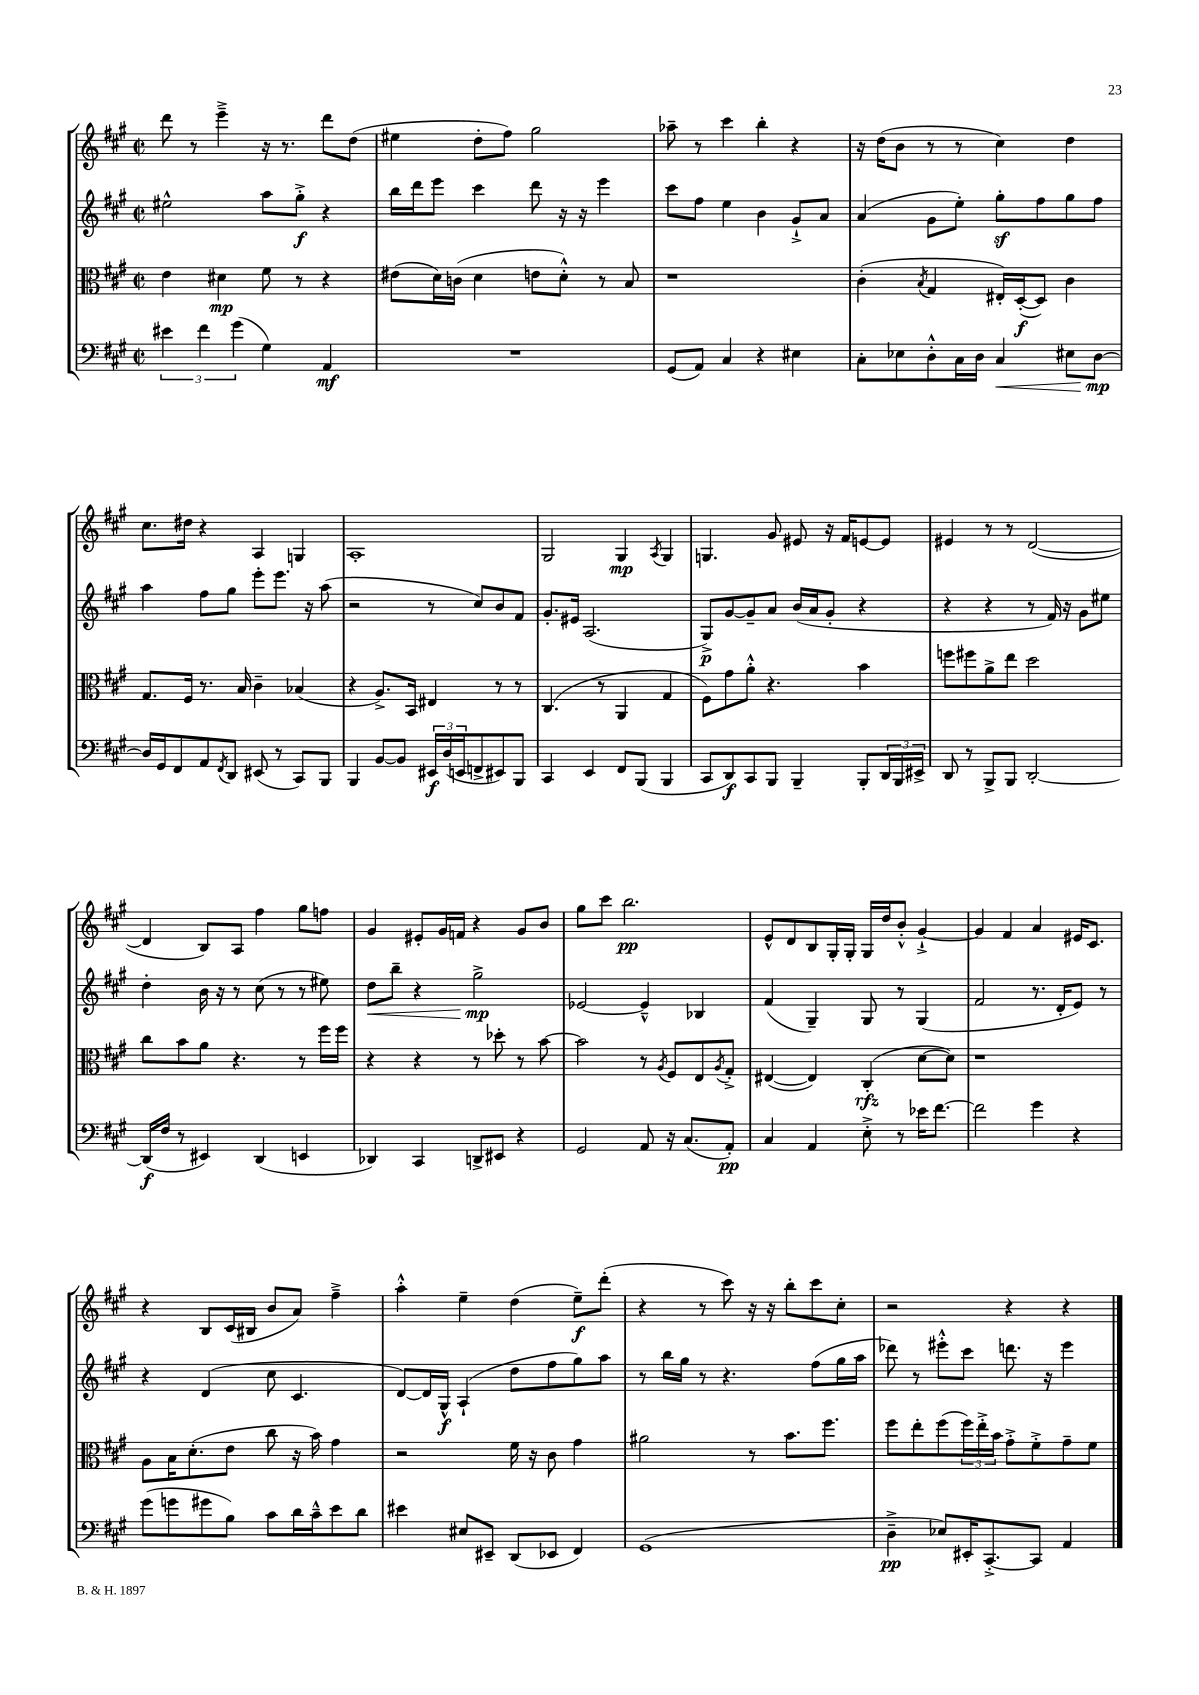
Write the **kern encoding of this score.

**kern	**dynam	**kern	**dynam	**kern	**dynam	**kern	**dynam
*part4	*part4	*part3	*part3	*part2	*part2	*part1	*part1
*staff4	*staff4	*staff3	*staff3	*staff2	*staff2	*staff1	*staff1
*clefF4	*	*clefC3	*	*clefG2	*	*clefG2	*
*k[f#c#g#]	*	*k[f#c#g#]	*	*k[f#c#g#]	*	*k[f#c#g#]	*
*M2/2	*	*M2/2	*	*M2/2	*	*M2/2	*
*met(c|)	*	*met(c|)	*	*met(c|)	*	*met(c|)	*
=14	=14	=14	=14	=14	=14	=14	=14
6e#X\	.	4e\	.	2ee#X^^\	.	8ddd\	.
.	.	.	.	.	.	8r	.
6f#\	.	.	.	.	.	.	.
.	.	4d#X\	mp	.	.	4eee~^\	.
(6g#\	.	.	.	.	.	.	.
4G#\)	.	8f#\	.	8aa\L	.	16r	.
.	.	.	.	.	.	8.r	.
.	.	8r	.	8gg#'^\J	f	.	.
4AA/	mf	4r	.	4r	.	8ddd\L	.
.	.	.	.	.	.	(8dd\J	.
=15	=15	=15	=15	=15	=15	=15	=15
1r	.	(8e#X\L	.	16bb\LL	.	4ee#X\	.
.	.	.	.	16ddd\J	.	.	.
.	.	16d\L)	.	8eee\J	.	.	.
.	.	(16cn\JJ	.	.	.	.	.
.	.	4d\	.	4ccc#\	.	8dd'\L	.
.	.	.	.	.	.	8ff#\J)	.
.	.	8en\L	.	8ddd\	.	2gg#\	.
.	.	8d'^^\J)	.	16r	.	.	.
.	.	.	.	16r	.	.	.
.	.	8r	.	4eee\	.	.	.
.	.	8B/	.	.	.	.	.
=16	=16	=16	=16	=16	=16	=16	=16
(8GG#/L	.	1r	.	8ccc#\L	.	8aa-X~\	.
8AA/J)	.	.	.	8ff#\J	.	8r	.
4C#/	.	.	.	4ee\	.	4ccc#\	.
4r	.	.	.	4b\	.	4bb'\	.
4E#X\	.	.	.	8g#`^/L	.	4r	.
.	.	.	.	8a/J	.	.	.
=17	=17	=17	=17	=17	=17	=17	=17
8C#'\L	.	(4c#'\	.	(4a/	.	16r	.
.	.	.	.	.	.	(16dd\KL	.
8E-X\	.	.	.	.	.	8b\J	.
.	.	8qB/	.	.	.	.	.
8D'^^\	.	4G#/	.	8g#\L	.	8r	.
16C#\L	.	.	.	8ee'\J)	.	8r	.
16D\JJ	.	.	.	.	.	.	.
!	!LO:HP:b	!	!	!	!	!	!
4C#/	<	16E#X'/LL)	.	8gg#z'\L	.	4cc#\)	.
.	.	([16D'/J	f	.	.	.	.
.	.	8D/J])	.	8ff#\	.	.	.
8E#X\L	.	4c#\	.	8gg#\	.	4dd\	.
[8D\J	mp	.	.	8ff#\J	.	.	.
.	[	.	.	.	.	.	.
!!LO:LB:g=z
=18	=18	=18	=18	=18	=18	=18	=18
16D/LL]	.	8.G#/L	.	4aa\	.	8.cc#\L	.
16GG#/J	.	.	.	.	.	.	.
8FF#/	.	.	.	.	.	.	.
.	.	16F#/Jk	.	.	.	16dd#X\Jk	.
8AA/	.	8.r	.	8ff#\L	.	4r	.
8qFF#/	.	.	.	.	.	.	.
8DD/J	.	.	.	8gg#\J	.	.	.
.	.	16B/	.	.	.	.	.
(8EE#X/	.	4c#~\	.	8eee'\L	.	4A/	.
8r	.	.	.	8.eee\J	.	.	.
8CC#/L)	.	(4B-X/	.	.	.	4Gn/	.
.	.	.	.	16r	.	.	.
8BBB/J	.	.	.	(8aa\	.	.	.
=19	=19	=19	=19	=19	=19	=19	=19
4BBB/	.	4r	.	2r	.	1A'	.
[8BB/L	.	8.A^/L)	.	.	.	.	.
8BB/J]	.	.	.	.	.	.	.
.	.	16BB/Jk	.	.	.	.	.
24EE#X/LL	f	4E#X/	.	8r	.	.	.
(24D/	.	.	.	.	.	.	.
24EEn/J	.	.	.	.	.	.	.
8FFn^/	.	.	.	8cc#/L)	.	.	.
8EE#X/)	.	8r	.	8b/	.	.	.
8BBB/J	.	8r	.	8f#/J	.	.	.
=20	=20	=20	=20	=20	=20	=20	=20
4CC#/	.	(4.C#/	.	8.g#'/L	.	2G#/	.
.	.	.	.	16e#X/Jk	.	.	.
4EE/	.	.	.	(2.A/	.	.	.
.	.	8r	.	.	.	.	.
8FF#/L	.	4AA/	.	.	.	4G#/	mp
(8BBB/J	.	.	.	.	.	.	.
.	.	.	.	.	.	8qA/	.
4BBB/	.	4G#/	.	.	.	4G#/	.
=21	=21	=21	=21	=21	=21	=21	=21
8CC#/L	.	8F#\L)	.	8G#^/L)	p	4.Gn/	.
8DD/)	f	8g#\	.	[8g#/	.	.	.
8CC#/	.	8a'^^\J	.	8g#~/]	.	.	.
8BBB/J	.	4.r	.	8a/J	.	8g#/	.
4BBB~/	.	.	.	(16b/LL	.	8e#X/	.
.	.	.	.	16a/J	.	.	.
.	.	.	.	8g#'/J	.	16r	.
.	.	.	.	.	.	16f#/KL	.
8BBB'/L	.	4b\	.	4r	.	[8en/	.
24DD/L	.	.	.	.	.	8e/J]	.
24BBB/	.	.	.	.	.	.	.
24EE#X^/JJ	.	.	.	.	.	.	.
=22	=22	=22	=22	=22	=22	=22	=22
8DD/	.	8ffn\L	.	4r	.	4e#X/	.
8r	.	8ff#X\	.	.	.	.	.
8BBB^/L	.	8a^\	.	4r	.	8r	.
8BBB/J	.	8ee\J	.	.	.	8r	.
[2DD'/	.	2dd\	.	8r	.	([2d/	.
.	.	.	.	16f#/)	.	.	.
.	.	.	.	16r	.	.	.
.	.	.	.	8g#\L	.	.	.
.	.	.	.	8ee#X\J	.	.	.
!!LO:LB:g=z
=23	=23	=23	=23	=23	=23	=23	=23
(16DD/LL]	f	8cc#\L	.	4dd'\	.	4d/]	.
16F#/JJ	.	.	.	.	.	.	.
8r	.	8b\	.	.	.	.	.
4EE#X/)	.	8a\J	.	16b\	.	8B/L)	.
.	.	.	.	16r	.	.	.
.	.	4.r	.	8r	.	8A/J	.
(4DD/	.	.	.	(8cc#\	.	4ff#\	.
.	.	.	.	8r	.	.	.
4EEn/	.	8r	.	8r	.	8gg#\L	.
.	.	16ff#\LL	.	8ee#X\)	.	8ffn\J	.
.	.	16ff#\JJ	.	.	.	.	.
=24	=24	=24	=24	=24	=24	=24	=24
!	!	!	!	!	!LO:HP:b	!	!
4DD-X/)	.	4r	.	8dd\L	<	4g#/	.
.	.	.	.	8bb~\J	.	.	.
4CC#/	.	4r	.	4r	.	8e#X'/L	.
.	.	.	.	.	.	16g#/L	.
.	.	.	.	.	.	16fn/JJ	.
8DDn^/L	.	8r	.	2gg#^\	mp	4r	.
8EE#X/J	.	8dd-X'\	.	.	.	.	.
4r	.	8r	.	.	.	8g#/L	.
.	.	[8b\	.	.	.	8b/J	.
.	.	.	.	.	[	.	.
=25	=25	=25	=25	=25	=25	=25	=25
2GG#/	.	2b\]	.	[2e-X/	.	8gg#\L	.
.	.	.	.	.	.	8ccc#\J	.
.	.	.	.	.	.	2.bb\	pp
8AA/	.	8r	.	4e-~^^/]	.	.	.
.	.	8qA/	.	.	.	.	.
16r	.	8F#/L	.	.	.	.	.
(8.C#/L	.	.	.	.	.	.	.
.	.	8E/	.	4B-X/	.	.	.
.	.	8qA/	.	.	.	.	.
8AA'/J)	pp	8G#'^/J	.	.	.	.	.
=26	=26	=26	=26	=26	=26	=26	=26
4C#/	.	([4E#X/	.	(4f#/	.	8e^^/L	.
.	.	.	.	.	.	8d/	.
4AA/	.	4E#/])	.	4G#~/)	.	8B/	.
.	.	.	.	.	.	16G#'/L	.
.	.	.	.	.	.	16G#'/JJ	.
8E'^\	.	(4C#'/	rfz	8G#/	.	16G#/LL	.
.	.	.	.	.	.	16dd/J	.
8r	.	.	.	8r	.	8b'^^/J	.
16e-X\KL	.	[8d\L	.	(4G#/	.	[4g#`^/	.
[8.f#\J	.	.	.	.	.	.	.
.	.	8d\J])	.	.	.	.	.
=27	=27	=27	=27	=27	=27	=27	=27
2f#\]	.	1r	.	2f#/	.	4g#/]	.
.	.	.	.	.	.	4f#/	.
4g#\	.	.	.	8.r	.	4a/	.
.	.	.	.	16d'/KL	.	.	.
4r	.	.	.	8e/J)	.	16e#X/KL	.
.	.	.	.	.	.	8.c#/J	.
.	.	.	.	8r	.	.	.
!!LO:LB:g=z
=28	=28	=28	=28	=28	=28	=28	=28
(8g#\L	.	8A\L	.	4r	.	4r	.
8gn\	.	16B\K	.	.	.	.	.
.	.	(8.d'\	.	.	.	.	.
8g#X\	.	.	.	(4d/	.	8B/L	.
8B\J)	.	8e\J	.	.	.	(16c#/L	.
.	.	.	.	.	.	16B#X/JJ	.
8c#\L	.	8cc#\	.	8cc#\	.	8b/L	.
16d\L	.	16r	.	4.c#/	.	8a/J)	.
16c#~^^\J	.	16b\)	.	.	.	.	.
8e\	.	4g#\	.	.	.	4ff#~^\	.
8d\J	.	.	.	.	.	.	.
=29	=29	=29	=29	=29	=29	=29	=29
4e#X\	.	2r	.	[8d/L)	.	4aa'^^\	.
.	.	.	.	16d/L]	.	.	.
.	.	.	.	16G#^^/JJ	f	.	.
8E#X/L	.	.	.	(4A`/	.	4ee~\	.
8EE#X~/J	.	.	.	.	.	.	.
(8DD/L	.	16f#\	.	8dd\L	.	(4dd\	.
.	.	16r	.	.	.	.	.
8EE-X/J	.	8c#\	.	8ff#\	.	.	.
4FF#/)	.	4g#\	.	8gg#\)	.	8ee~\L)	f
.	.	.	.	8aa\J	.	(8ddd'\J	.
=30	=30	=30	=30	=30	=30	=30	=30
(1GG#	.	2a#X\	.	8r	.	4r	.
.	.	.	.	16bb\LL	.	.	.
.	.	.	.	16gg#\JJ	.	.	.
.	.	.	.	8r	.	8r	.
.	.	.	.	4.r	.	8ccc#\)	.
.	.	8r	.	.	.	16r	.
.	.	.	.	.	.	16r	.
.	.	8.b\L	.	.	.	8bb'\L	.
.	.	.	.	(8ff#\L	.	8ccc#\	.
.	.	8.ff#\J	.	.	.	.	.
.	.	.	.	16gg#\L	.	8cc#'\J	.
.	.	.	.	16aa\JJ	.	.	.
=31	=31	=31	=31	=31	=31	=31	=31
4D~^\	pp	8ff#\L	.	8ddd-X\)	.	2r	.
.	.	8ee'\	.	8r	.	.	.
8E-X/L)	.	(8ff#\	.	8eee#X'^^\L	.	.	.
16EE#X'/K	.	24ff#\L)	.	8ccc#\J	.	.	.
.	.	24ee'^\	.	.	.	.	.
[8.CC#'^/	.	.	.	.	.	.	.
.	.	24b\JJ	.	.	.	.	.
.	.	8g#'^\L	.	8.dddn\	.	4r	.
8CC#/J]	.	8f#'^\	.	.	.	.	.
.	.	.	.	16r	.	.	.
4AA/	.	8g#~\	.	4eee#\	.	4r	.
.	.	8f#\J	.	.	.	.	.
==	==	==	==	==	==	==	==
*-	*-	*-	*-	*-	*-	*-	*-
